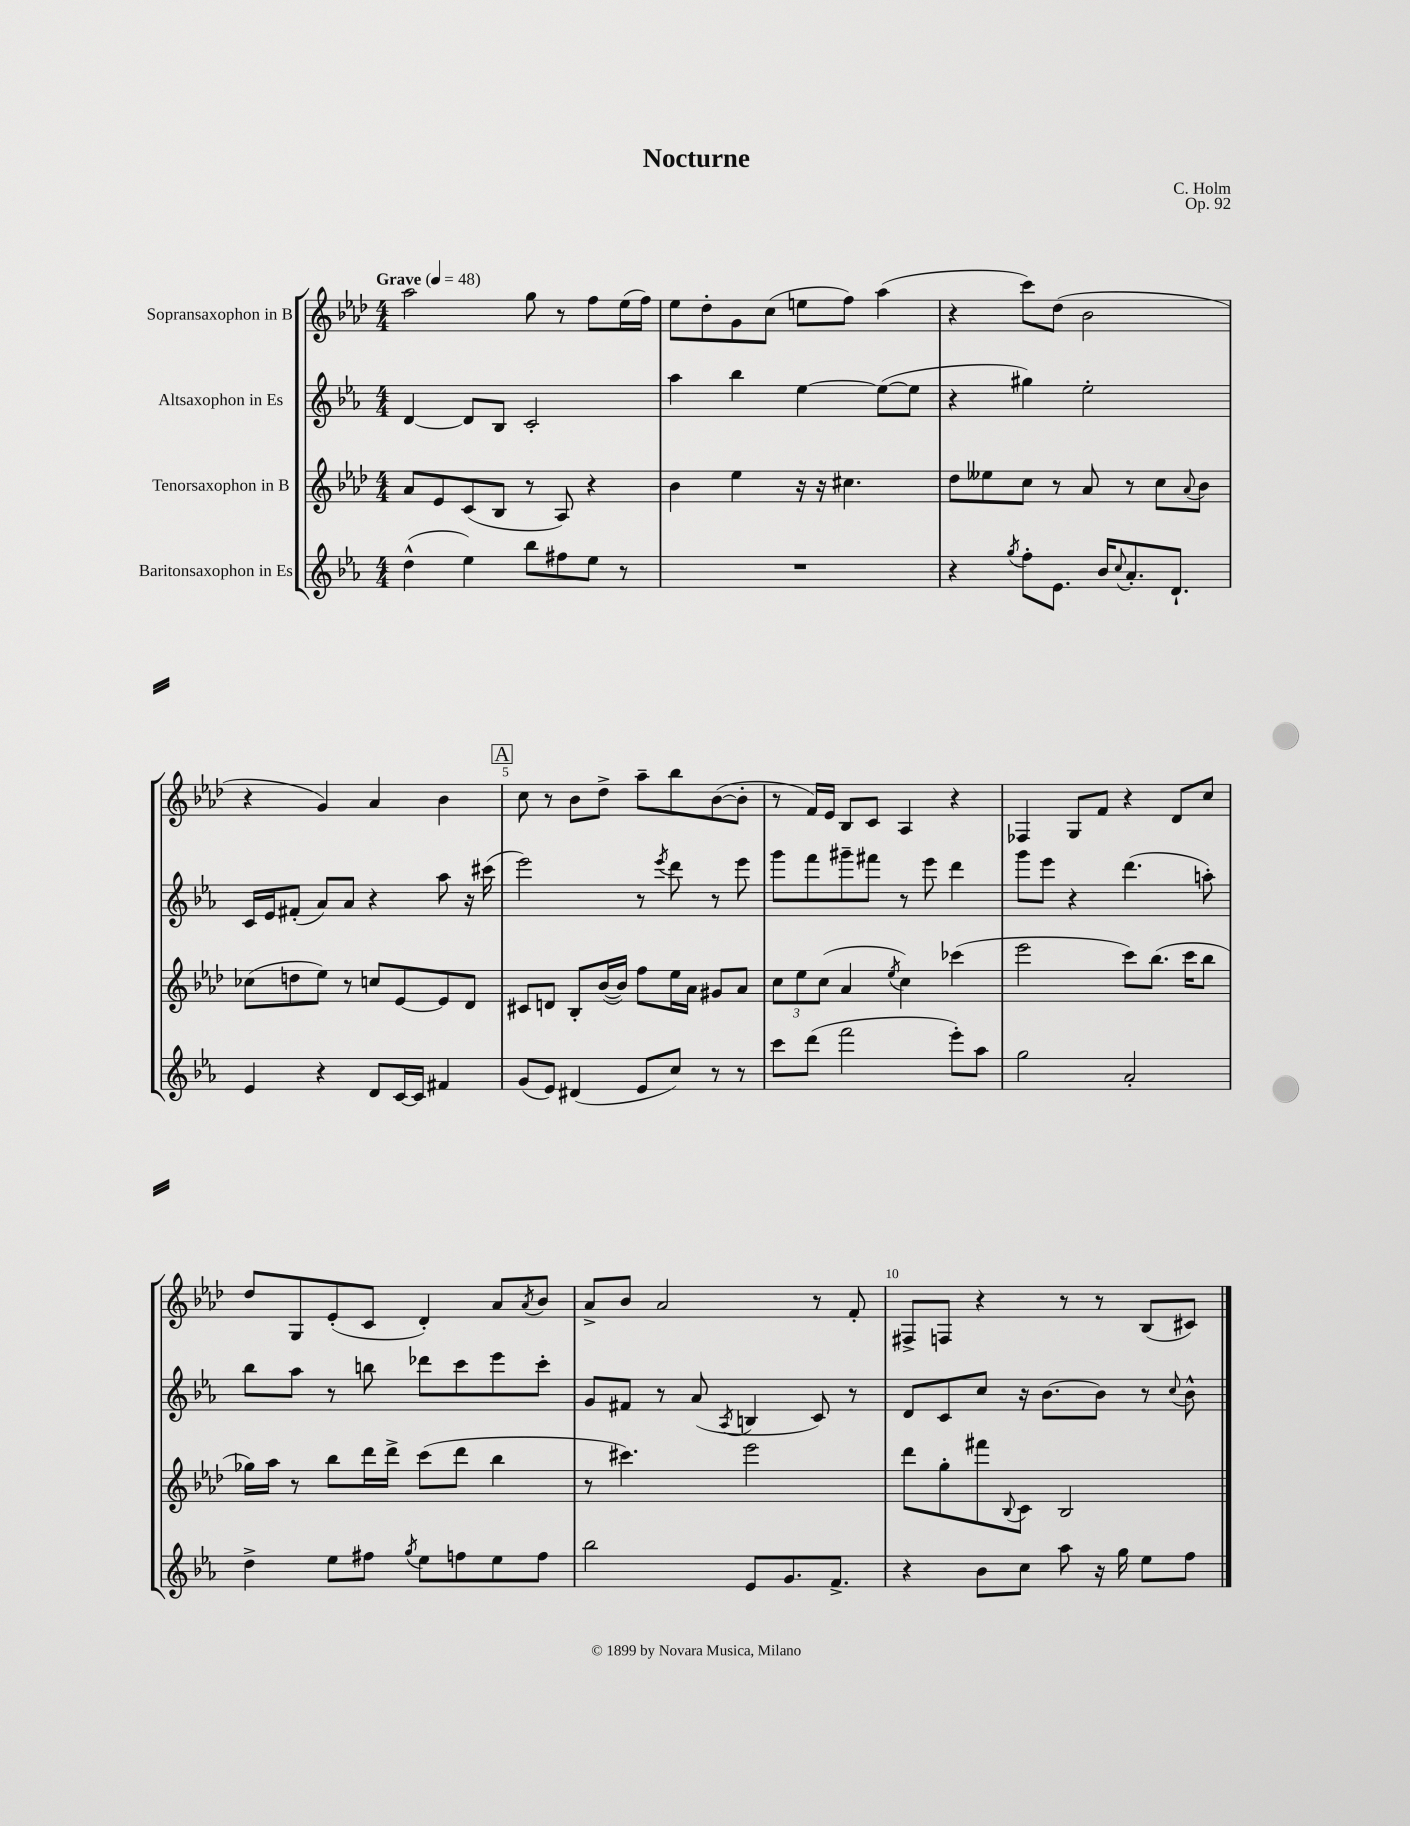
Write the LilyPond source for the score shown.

\header { title = "Nocturne" composer = "C. Holm" opus = "Op. 92" }
<<
\new StaffGroup <<
\new Staff = "s0" \with { instrumentName = "Sopransaxophon in B" } {
    \clef treble \key aes \major \numericTimeSignature \time 4/4 \tempo "Grave" 4 = 48
    aes''2 g''8 r8 f''8 ees''16( f''16) |
    ees''8 des''8-. g'8 c''8( e''8 f''8) aes''4( |
    r4 c'''8) des''8( bes'2 |
    r4 g'4) aes'4 bes'4 |
    \mark \markup { \box "A" } c''8 r8 bes'8 des''8-> aes''8-- bes''8 bes'8~( bes'8-. |
    r8 f'16) ees'16 bes8 c'8 aes4 r4 |
    fes4 g8 f'8 r4 des'8 c''8 |
    des''8 g8 ees'8-.( c'8 des'4-.) aes'8 \acciaccatura { aes'8 } bes'8 |
    aes'8-> bes'8 aes'2 r8 f'8-. |
    fis8-> f8 r4 r8 r8 bes8( cis'8) \bar "|." |
}
\new Staff = "s1" \with { instrumentName = "Altsaxophon in Es" } {
    \clef treble \key ees \major \numericTimeSignature \time 4/4
    d'4~ d'8 bes8 c'2-. |
    aes''4 bes''4 ees''4~ ees''8~( ees''8 |
    r4 gis''4) ees''2-. |
    c'16 ees'16 fis'8-.( aes'8) aes'8 r4 aes''8 r16 cis'''16( |
    \mark \markup { \box "A" } ees'''2) r8 \acciaccatura { ees'''8 } d'''8 r8 ees'''8 |
    g'''8 f'''8 gis'''8-- fis'''8 r8 ees'''8 d'''4 |
    g'''8 ees'''8 r4 d'''4.( a''8-.) |
    bes''8 aes''8 r8 b''8 des'''8 c'''8 ees'''8 c'''8-. |
    g'8 fis'8 r8 aes'8( \acciaccatura { aes8 } b4 c'8) r8 |
    d'8 c'8 c''8 r16 bes'8.~ bes'8 r8 \appoggiatura { c''8 } bes'8-^ \bar "|." |
}
\new Staff = "s2" \with { instrumentName = "Tenorsaxophon in B" } {
    \clef treble \key aes \major \numericTimeSignature \time 4/4
    aes'8 ees'8 c'8( bes8 r8 aes8) r4 |
    bes'4 ees''4 r16 r16 cis''4. |
    des''8 eeses''8 c''8 r8 aes'8 r8 c''8 \appoggiatura { aes'8 } bes'8 |
    ces''8( d''8 ees''8) r8 c''8 ees'8~ ees'8 des'8 |
    \mark \markup { \box "A" } cis'8 d'8 bes8-. bes'16~( bes'16) f''8 ees''16 aes'16 gis'8 aes'8 |
    \tuplet 3/2 { c''8 ees''8 c''8( } aes'4 \acciaccatura { ees''8 } c''4) ces'''4( |
    ees'''2 c'''8) bes''8.( c'''16 bes''8 |
    ges''16) aes''16 r8 bes''8 des'''16 des'''16-> c'''8( des'''8 bes''4 |
    r8 cis'''4.) ees'''2 |
    des'''8 g''8-. fis'''8 \appoggiatura { bes8 } c'8 bes2 \bar "|." |
}
\new Staff = "s3" \with { instrumentName = "Baritonsaxophon in Es" } {
    \clef treble \key ees \major \numericTimeSignature \time 4/4
    d''4-^( ees''4) bes''8 fis''8 ees''8 r8 |
    R1 |
    r4 \acciaccatura { g''8 } f''8-. ees'8. bes'16 \appoggiatura { c''8 } aes'8.-. d'8.-! |
    ees'4 r4 d'8 c'16~ c'16 fis'4 |
    \mark \markup { \box "A" } g'8( ees'8) dis'4( ees'8 c''8) r8 r8 |
    c'''8 d'''8( f'''2 ees'''8-.) aes''8 |
    g''2 aes'2-. |
    d''4-> ees''8 fis''8 \acciaccatura { g''8 } ees''8 f''8 ees''8 f''8 |
    bes''2 ees'8 g'8. f'8.-> |
    r4 bes'8 c''8 aes''8 r16 g''16 ees''8 f''8 \bar "|." |
}
>>
>>
\layout { \context { \Score \override BarNumber.break-visibility = ##(#f #t #t) barNumberVisibility = #(every-nth-bar-number-visible 5) } }
